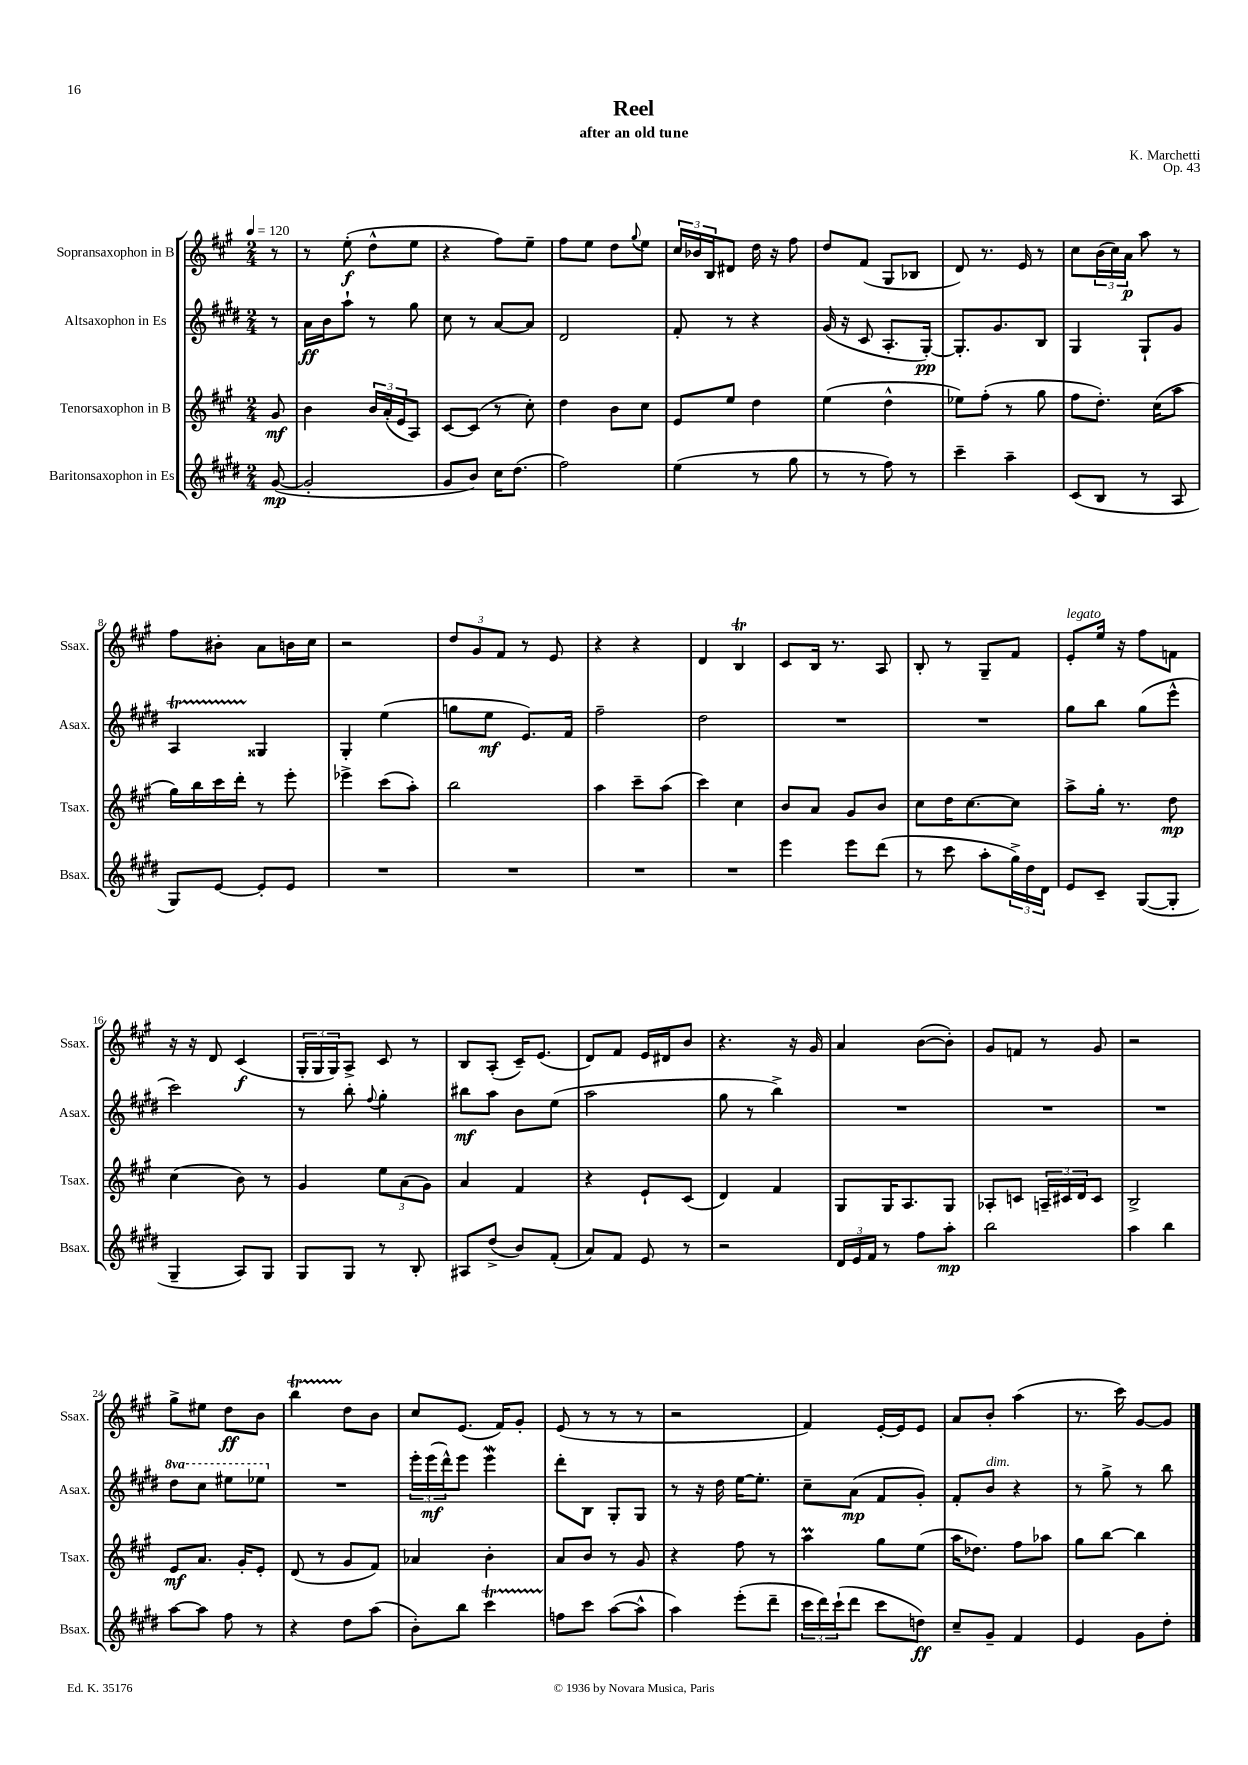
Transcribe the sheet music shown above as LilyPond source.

\header { title = "Reel" composer = "K. Marchetti" subtitle = "after an old tune" opus = "Op. 43" }
<<
\new StaffGroup <<
\new Staff = "s0" \with { instrumentName = "Sopransaxophon in B" shortInstrumentName = "Ssax." } {
    \clef treble \key a \major \numericTimeSignature \time 2/4 \partial 8 \tempo 4 = 120
    r8 |
    r8 e''8-.\f( d''8-^ e''8 |
    r4 fis''8) e''8-- |
    fis''8 e''8 d''8 \appoggiatura { gis''8 } e''8 |
    \tuplet 3/2 { cis''16 bes'16 b16 } dis'8 d''16 r16 fis''8 |
    d''8 fis'8( gis8 bes8 |
    d'8) r8. e'16 r8 |
    cis''8 \tuplet 3/2 { b'16( cis''16) a'16\p } a''8 r8 |
    fis''8 bis'8-. a'8 b'16 cis''16 |
    r2 |
    \tuplet 3/2 { d''8 gis'8 fis'8 } r8 e'8 |
    r4 r4 |
    d'4 b4\trill |
    cis'8 b16 r8. a8 |
    b8-. r8 gis8-- fis'8 |
    e'8-.^\markup { \italic "legato" } e''16 r16 fis''8 f'8 |
    r16 r16 d'8 cis'4\f( |
    \tuplet 3/2 { gis16-. gis16 gis16) } a8-> cis'8 r8 |
    b8 a8-.( cis'16--) e'8.( |
    d'8) fis'8 e'16 dis'16 b'8 |
    r4. r16 gis'16 |
    a'4 b'8~( b'8-.) |
    gis'8 f'8 r8 gis'8 |
    r2 |
    gis''8-> eis''8 d''8\ff b'8 |
    b''4\startTrillSpan d''8\stopTrillSpan b'8 |
    cis''8 e'8.( fis'16) gis'8-. |
    e'8( r8 r8 r8 |
    r2 |
    fis'4) e'16~-. e'16 e'8 |
    a'8 b'8-. a''4( |
    r8. cis'''16) gis'8~ gis'8 \bar "|." |
}
\new Staff = "s1" \with { instrumentName = "Altsaxophon in Es" shortInstrumentName = "Asax." } {
    \clef treble \key e \major \numericTimeSignature \time 2/4 \set Staff.ottavationMarkups = #ottavation-simple-ordinals \partial 8
    r8 |
    a'16\ff b'16 a''8-! r8 gis''8 |
    cis''8 r8 a'8~ a'8 |
    dis'2 |
    fis'8-. r8 r4 |
    gis'16( r16 cis'8 a8.-. gis16~-.\pp) |
    gis8.-. gis'8. b8 |
    gis4 gis8-! gis'8 |
    a4\startTrillSpan gisis4\stopTrillSpan |
    gis4-. e''4( |
    g''8 e''8\mf e'8.) fis'16 |
    fis''2-- |
    dis''2 |
    R2 |
    R2 |
    gis''8 b''8 gis''8( e'''8-^ |
    cis'''2) |
    r8 b''8-. \appoggiatura { fis''8 } gis''4-. |
    bis''8\mf a''8 b'8 e''8( |
    a''2 |
    gis''8 r8 b''4->) |
    R2 |
    R2 |
    R2 |
    \ottava #1 dis'''8 cis'''8 eis'''8 ees'''8 \ottava #0 |
    R2 |
    \tuplet 3/2 { e'''16-. e'''16\mf( dis'''16-^) } e'''8 e'''4\mordent |
    dis'''8-. b8 gis8-. gis8 |
    r8 r16 dis''16 e''16~ e''8.-. |
    cis''8-- a'8\mp( fis'8 gis'8-.) |
    fis'8-. b'8^\markup { \italic "dim." } r4 |
    r8 gis''8-> r8 b''8 \bar "|." |
}
\new Staff = "s2" \with { instrumentName = "Tenorsaxophon in B" shortInstrumentName = "Tsax." } {
    \clef treble \key a \major \numericTimeSignature \time 2/4 \partial 8
    gis'8\mf |
    b'4 \tuplet 3/2 { b'16 a'16-.( e'16 } a8) |
    cis'8~ cis'8( r8 cis''8-.) |
    d''4 b'8 cis''8 |
    e'8 e''8 d''4 |
    e''4( d''4-^ |
    ees''8) fis''8-.( r8 gis''8 |
    fis''8 d''8.-.) cis''16( a''8 |
    gis''16) b''16 cis'''16 d'''16-. r8 e'''8-. |
    ees'''4-> cis'''8( a''8-.) |
    b''2 |
    a''4 cis'''8-- a''8( |
    cis'''4) cis''4 |
    b'8 a'8 gis'8 b'8 |
    cis''8 d''16 cis''8.~ cis''8 |
    a''8-> gis''16-. r8. d''8\mp |
    cis''4( b'8) r8 |
    gis'4 \tuplet 3/2 { e''8 a'8( gis'8) } |
    a'4 fis'4 |
    r4 e'8-! cis'8( |
    d'4) fis'4 |
    gis8 gis16 a8. gis8 |
    aes8-. c'8 \tuplet 3/2 { a16-- cis'16 d'16 } cis'8 |
    b2-> |
    e'8\mf a'8. gis'16-. e'8-. |
    d'8( r8 gis'8 fis'8) |
    aes'4 b'4-. |
    a'8 b'8 r8 gis'8 |
    r4 fis''8 r8 |
    a''4\prall gis''8 e''8( |
    a''16 des''8.) fis''8 aes''8 |
    gis''8 b''8~ b''4 \bar "|." |
}
\new Staff = "s3" \with { instrumentName = "Baritonsaxophon in Es" shortInstrumentName = "Bsax." } {
    \clef treble \key e \major \numericTimeSignature \time 2/4 \partial 8
    gis'8~\mp( |
    gis'2-. |
    gis'8 b'8) cis''16 dis''8.( |
    fis''2) |
    e''4( r8 gis''8 |
    r8 r8 fis''8) r8 |
    cis'''4-- a''4-- |
    cis'8( b8 r8 a8 |
    gis8) e'8~ e'8-. e'8 |
    R2 |
    R2 |
    R2 |
    R2 |
    e'''4 e'''8 dis'''8( |
    r8 cis'''8 a''8-. \tuplet 3/2 { gis''16->) dis''16 dis'16 } |
    e'8 cis'8-- gis8~( gis8-. |
    gis4-- a8) gis8 |
    gis8 gis8 r8 b8-. |
    ais8 dis''8->( b'8) fis'8-.( |
    a'8) fis'8 e'8 r8 |
    r2 |
    \tuplet 3/2 { dis'16 e'16 fis'16 } r8 fis''8 a''8-.\mp |
    b''2 |
    a''4 b''4 |
    a''8~ a''8 fis''8 r8 |
    r4 dis''8 a''8( |
    b'8-.) b''8 cis'''4\startTrillSpan |
    f''8\stopTrillSpan cis'''8 a''8~( a''8-^ |
    a''4) e'''8-.( dis'''8-- |
    \tuplet 3/2 { cis'''16 dis'''16) cis'''16-!( } dis'''8 cis'''8 d''8\ff) |
    cis''8-- gis'8-- fis'4 |
    e'4 gis'8 dis''8-. \bar "|." |
}
>>
>>
